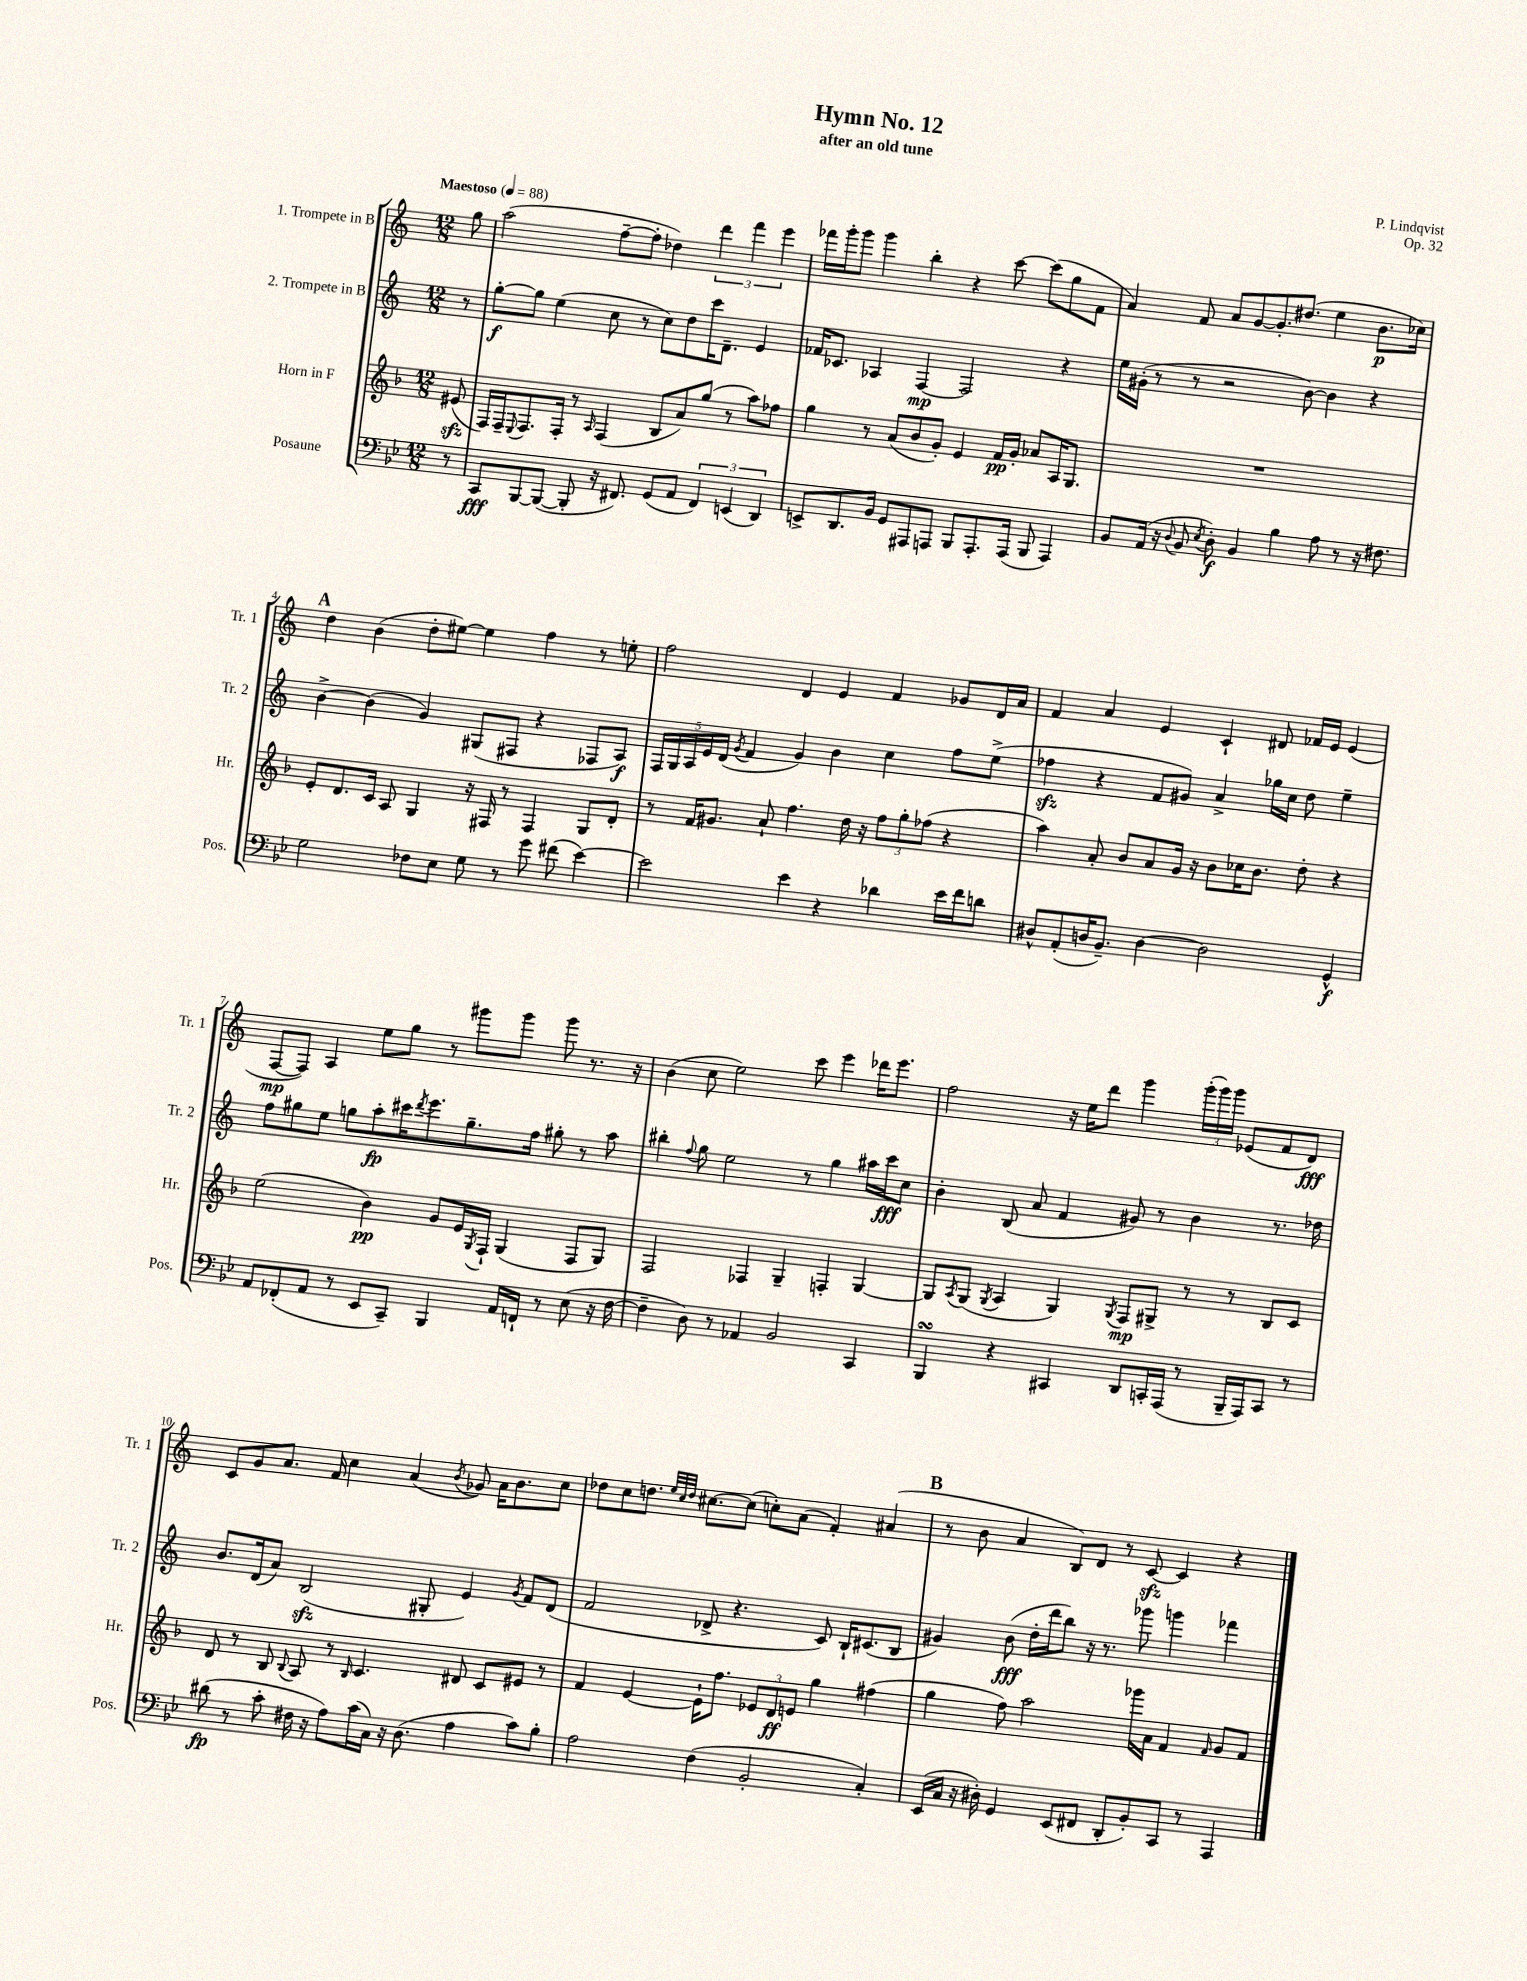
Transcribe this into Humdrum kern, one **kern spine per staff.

**kern	**dynam	**kern	**dynam	**kern	**dynam	**kern	**dynam
*part4	*part4	*part3	*part3	*part2	*part2	*part1	*part1
*staff4	*staff4	*staff3	*staff3	*staff2	*staff2	*staff1	*staff1
*I"Posaune	*	*I"Horn in F	*	*I"2. Trompete in B	*	*I"1. Trompete in B	*
*I'Pos.	*	*I'Hr.	*	*I'Tr. 2	*	*I'Tr. 1	*
*clefF4	*	*clefG2	*	*clefG2	*	*clefG2	*
*k[b-e-]	*	*k[b-]	*	*k[]	*	*k[]	*
*M12/8	*	*M12/8	*	*M12/8	*	*M12/8	*
*MM88	*	*MM88	*	*MM88	*	*MM88	*
=	=	=	=	=	=	=	=
!	!	!	!	!	!	!LO:TX:a:B:t=Maestoso	!
8r	.	(8e#Xzz/	.	8r	.	8gg\	.
=1	=1	=1	=1	=1	=1	=1	=1
8CC/L	fff	16F/LL)	.	[8gg'\L	f	(2aa\	.
.	.	16F~/J	.	.	.	.	.
.	.	8qqE/	.	.	.	.	.
[8BBB-/	.	8.F/	.	8gg\J]	.	.	.
(8BBB-/J_	.	.	.	(4ee\	.	.	.
.	.	16F'/Jk	.	.	.	.	.
8BBB-'/]	.	8r	.	.	.	.	.
.	.	16qqA/	.	.	.	.	.
16r	.	(4F/	.	8cc\	.	[8ff~\L	.
8.FF#X/)	.	.	.	.	.	.	.
.	.	.	.	8r	.	8ff'\J]	.
(8GG/L	.	8B-/L	.	8cc\L)	.	4dd-X\)	.
8AA/J	.	8a/)	.	8dd\	.	.	.
6FF#/)	.	(8gg/J	.	16ccc\K	.	6ddd\	.
.	.	.	.	8.d~\J	.	.	.
.	.	8r	.	.	.	.	.
(6EEn/	.	.	.	.	.	6fff\	.
.	.	8aa\L)	.	4e/	.	.	.
6DD/)	.	.	.	.	.	6eee\	.
.	.	8ff-X\J	.	.	.	.	.
=2	=2	=2	=2	=2	=2	=2	=2
8EEn^/L	.	4gg\	.	16f-X/KL	.	16fff-X\LL	.
.	.	.	.	8.c-X/J	.	16ggg'\J	.
8.DD/	.	.	.	.	.	8ggg\J	.
.	.	8r	.	4A-X/	.	4ggg\	.
16BB-/Jk	.	.	.	.	.	.	.
8GG/L	.	(8a/L	.	.	.	.	.
8AAA#X/	.	8b-/	.	[4F/	mp	4bb'\	.
8AAAn/J	.	8g'/J)	.	.	.	.	.
8BBB-/L	.	4e/	.	2F/]	.	4r	.
8.AAA'/	.	.	.	.	.	.	.
.	.	16f/LL	pp	.	.	[8ccc\	.
(16AAA/Jk	.	16g'/JJ	.	.	.	.	.
8BBB-/	.	8a-X/L	.	.	.	(8ccc\L]	.
4AAA/)	.	16A/K	.	4r	.	8gg\	.
.	.	8.G/J	.	.	.	.	.
.	.	.	.	.	.	8f\J	.
=3	=3	=3	=3	=3	=3	=3	=3
8BB-/L	.	1.r	.	16ee\LL	.	4a/)	.
.	.	.	.	(16g#X'\JJ	.	.	.
(16AA/Jk	.	.	.	8r	.	.	.
16r	.	.	.	.	.	.	.
8qqD/	.	.	.	.	.	.	.
8BB-/	.	.	.	8r	.	8f/	.
8qE-/	.	.	.	.	.	.	.
8D'\)	f	.	.	2r	.	8a/L	.
4BB-/	.	.	.	.	.	[8g/	.
.	.	.	.	.	.	8.g'/]	.
4B-\	.	.	.	.	.	.	.
.	.	.	.	.	.	(8.dd#X/J	.
.	.	.	.	[8b\)	.	.	.
8A\	.	.	.	4b\]	.	4ee\	.
8r	.	.	.	.	.	.	.
16r	.	.	.	4r	.	8.b\L	p
8.F#X\	.	.	.	.	.	.	.
.	.	.	.	.	.	16cc-X\Jk)	.
!!LO:LB:g=z
!!LO:REH:place=s1:t=A
=4	=4	=4	=4	=4	=4	=4	=4
2G\	.	8e'/L	.	[4b^\	.	4dd\	.
.	.	8.d/	.	.	.	.	.
.	.	.	.	(4b\]	.	(4b\	.
.	.	16c/Jk	.	.	.	.	.
.	.	8A/	.	.	.	.	.
8F-X\L	.	4G/	.	4g/)	.	8dd'\L	.
8E-\J	.	.	.	.	.	[8ee#X\J)	.
8G\	.	16r	.	(8G#X/L	.	4ee#\]	.
.	.	16F#X/	.	.	.	.	.
8r	.	8r	.	8F#X/J	.	.	.
8g\	.	4F#/	.	4r	.	4ff\	.
(8f#X\	.	.	.	.	.	.	.
[4e-\)	.	8G/L	.	8F-X/L	.	8r	.
.	.	8d'/J	.	8A/J)	f	8een'\	.
=5	=5	=5	=5	=5	=5	=5	=5
2e-\]	.	8r	.	20F/LL	.	2ff\	.
.	.	.	.	20G/	.	.	.
.	.	.	.	20A/	.	.	.
.	.	16f/KL	.	.	.	.	.
.	.	.	.	20e/	.	.	.
.	.	8.g#X/J	.	.	.	.	.
.	.	.	.	(20d/JJ	.	.	.
.	.	.	.	8qg/	.	.	.
.	.	.	.	4f/	.	.	.
.	.	8a`/	.	.	.	.	.
4e-\	.	4.ff\	.	4g/)	.	4d/	.
4r	.	.	.	4b\	.	4e/	.
.	.	16dd\	.	.	.	.	.
.	.	16r	.	.	.	.	.
4d-X\	.	12ff\L	.	4cc\	.	4f/	.
.	.	12gg'\	.	.	.	.	.
.	.	(12ff-X\J	.	.	.	.	.
16e-\LL	.	4r	.	8ff\L	.	8g-X/L	.
16f\J	.	.	.	.	.	.	.
8dn\J	.	.	.	(8ee^\J	.	16d/L	.
.	.	.	.	.	.	16a/JJ	.
=6	=6	=6	=6	=6	=6	=6	=6
8D#X^^/L	.	4aa\)	.	4ff-Xzz\	.	4f/	.
(8AA'/	.	.	.	.	.	.	.
16Dn/K	.	8a'/	.	4r	.	4a/	.
8.BB-~/J)	.	.	.	.	.	.	.
.	.	8b-/L	.	.	.	.	.
[4D\	.	8a/	.	8f/L	.	4e/	.
.	.	16g/Jk	.	8g#X/J)	.	.	.
.	.	16r	.	.	.	.	.
2D\]	.	8b-\L	.	4a^/	.	4c`/	.
.	.	16cc-X\K	.	.	.	.	.
.	.	8.b-\J	.	.	.	.	.
.	.	.	.	16gg-X\LL	.	8d#X/	.
.	.	.	.	16cc\JJ	.	.	.
.	.	8dd'\	.	8dd\	.	16f-X/LL	.
.	.	.	.	.	.	16e/JJ	.
4GG^^/	f	4r	.	4ee~\	.	(4e/	.
!!LO:LB:g=z
=7	=7	=7	=7	=7	=7	=7	=7
8AA/L	.	(2ee\	.	8ff\L	.	[8F/L	mp
(8FF-X'/	.	.	.	8gg#X\	.	8F/J])	.
8AA/J	.	.	.	8ee\J	.	4A/	.
8r	.	.	.	8ggn\L	.	.	.
8EE-/L	.	4b-\)	pp	8aa'\	fp	8ee\L	.
8CC~/J)	.	.	.	16ccc#X\K	.	8gg\J	.
.	.	.	.	8qddd/	.	.	.
.	.	.	.	8.eee\	.	.	.
4BBB-/	.	8g/L	.	.	.	8r	.
.	.	16e/L	.	8.gg~\	.	8ggg#X\L	.
.	.	8qG/	.	.	.	.	.
.	.	16F`/JJ	.	.	.	.	.
16AA/LL	.	(4G/	.	.	.	8ggg#\J	.
16FFn`/JJ	.	.	.	16ff\Jk	.	.	.
8r	.	.	.	8gg#X'\	.	8ggg#\	.
(8E-\	.	8F/L	.	8r	.	8.r	.
16r	.	8G/J)	.	8aa\	.	.	.
[16F\	.	.	.	.	.	16r	.
=8	=8	=8	=8	=8	=8	=8	=8
4F~\]	.	2F/	.	4bb#X'\	.	(4b\	.
.	.	.	.	8qqff/	.	.	.
8D\)	.	.	.	8gg\	.	8cc\	.
8r	.	.	.	2ee\	.	2ee\)	.
4AA-X/	.	4F-X/	.	.	.	.	.
2BB-/	.	4G~/	.	.	.	.	.
.	.	.	.	8r	.	8ccc\	.
.	.	4Fn'/	.	4gg\	.	4eee\	.
4CC/	.	[4G/	.	16aa#X\LL	.	16ddd-X\KL	.
.	.	.	.	16ccc\J	fff	8.eee\J	.
.	.	.	.	8cc\J	.	.	.
=9	=9	=9	=9	=9	=9	=9	=9
4BBB-sSSs/	.	8G/L]	.	4b'\	.	2ff\	.
.	.	8qA/	.	.	.	.	.
.	.	(8G/J	.	.	.	.	.
.	.	8qG/	.	.	.	.	.
4r	.	4A/	.	(8B/	.	.	.
.	.	.	.	8a/	.	.	.
4CC#X/	.	4G/)	.	4f/	.	16r	.
.	.	.	.	.	.	16ee\KL	.
.	.	.	.	.	.	8ddd\J	.
.	.	8qG/	.	.	.	.	.
8DD/L	.	8F/L	mp	8g#X/)	.	4ggg\	.
16CCn'/L	.	8G#X^/J	.	8r	.	.	.
(16AAA/JJ	.	.	.	.	.	.	.
8r	.	8r	.	4b\	.	(24ggg'\LL	.
.	.	.	.	.	.	24ggg\)	.
.	.	.	.	.	.	24ggg\JJ	.
16BBB-~/LL	.	8r	.	.	.	(8e-X/L	.
16AAA/J)	.	.	.	.	.	.	.
8CC/J	.	8B-/L	.	8.r	.	8f/	.
8r	.	8c/J	.	.	.	8d/J)	fff
.	.	.	.	16dd-X\	.	.	.
!!LO:LB:g=z
=10	=10	=10	=10	=10	=10	=10	=10
(8d#X\	fp	8d/	.	8.b/L	.	8c/L	.
8r	.	8r	.	.	.	8g/	.
.	.	.	.	(16d/k	.	.	.
8c'\	.	8B-/	.	8a/J)	.	8.a/J	.
.	.	8qqB-/	.	.	.	.	.
16F#X\	.	8A/	.	(2Bzz/	.	.	.
16r	.	.	.	.	.	16f/	.
8A\L)	.	8r	.	.	.	4cc\	.
.	.	16qqB-/	.	.	.	.	.
(16c\L	.	4.c/	.	.	.	.	.
16C\JJ)	.	.	.	.	.	.	.
16r	.	.	.	.	.	(4a/	.
(8.D\	.	.	.	.	.	.	.
.	.	.	.	8G#X'/	.	.	.
.	.	.	.	.	.	8qb/	.
4A\	.	8d#X/	.	4e/)	.	8g-X/)	.
.	.	8c/L	.	.	.	16a\KL	.
.	.	.	.	.	.	8.b\	.
.	.	.	.	8qg/	.	.	.
8c\L)	.	8e#X/J	.	8f/L	.	.	.
8B-'\J	.	8r	.	(8d/J	.	8cc\J	.
=11	=11	=11	=11	=11	=11	=11	=11
2A\	.	4f/	.	2f/	.	8dd-X\L	.
.	.	.	.	.	.	8cc\	.
.	.	[4e/	.	.	.	8.ddn\J	.
.	.	.	.	.	.	32qqee/LLL	.
.	.	.	.	.	.	32qqcc/	.
.	.	.	.	.	.	32qqdd/JJJ	.
.	.	.	.	.	.	[8.cc#X\L	.
(4F\	.	16e`\KL]	.	8d-X^/	.	.	.
.	.	8.ff\J	.	.	.	.	.
.	.	.	.	4.r	.	(8cc#\J]	.
2BB-'/	.	12e-X/L	.	.	.	8ccn'\L)	.
.	.	12d/	ff	.	.	.	.
.	.	.	.	.	.	(8a\J	.
.	.	12en/J	.	.	.	.	.
.	.	4gg\	.	8c/)	.	4f'/)	.
.	.	.	.	16B`/KL	.	.	.
.	.	.	.	(8.c#X/	.	.	.
4C'/)	.	(4ff#X\	.	.	.	(4a#X/	.
.	.	.	.	8B/J	.	.	.
!!LO:REH:place=s1:t=B
=12	=12	=12	=12	=12	=12	=12	=12
(16EE-/LL	.	4gg\	.	4g#X/)	.	8r	.
16C/JJ	.	.	.	.	.	.	.
16r	.	.	.	.	.	8b\	.
16D#X'\)	.	.	.	.	.	.	.
4GG/	.	8ff\)	.	(8b\	fff	4a/	.
.	.	2aa\	.	16dd'\LL	.	.	.
.	.	.	.	16ddd\J	.	.	.
(8EE-/L	.	.	.	8bb\J)	.	8B/L)	.
8FF#X/J	.	.	.	16r	.	8d/J	.
.	.	.	.	8.r	.	.	.
8DD'/L	.	.	.	.	.	8r	.
8BB-'/)	.	16ggg-X\LL	.	8ggg-X\	.	[8czz/	.
.	.	16a\JJ	.	.	.	.	.
8CC/J	.	4f/	.	4gggn\	.	4c/]	.
8r	.	.	.	.	.	.	.
.	.	16qqf/	.	.	.	.	.
4AAA/	.	8g/L	.	4fff-X\	.	4r	.
.	.	8f/J	.	.	.	.	.
==	==	==	==	==	==	==	==
*-	*-	*-	*-	*-	*-	*-	*-
